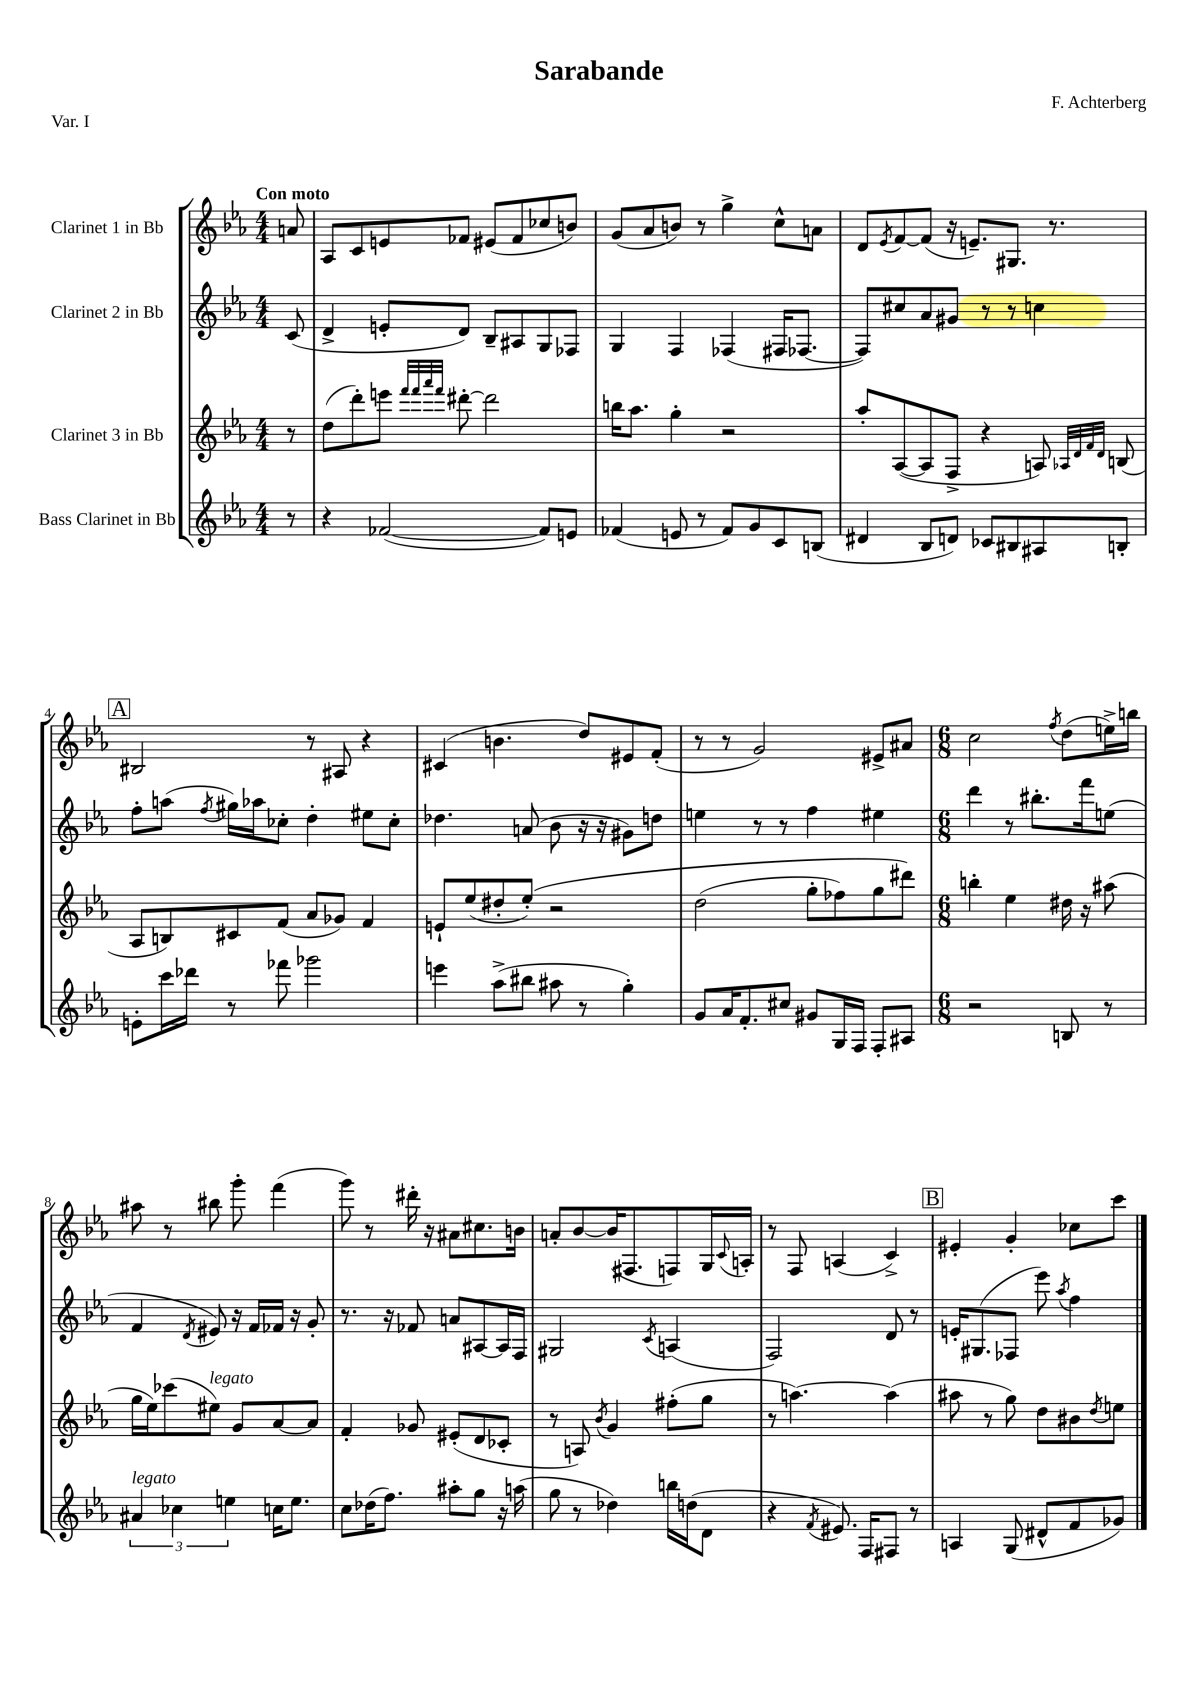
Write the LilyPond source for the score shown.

\header { title = "Sarabande" composer = "F. Achterberg" piece = "Var. I" }
<<
\new StaffGroup <<
\new Staff = "s0" \with { instrumentName = "Clarinet 1 in Bb" } {
    \clef treble \key ees \major \numericTimeSignature \time 4/4 \partial 8 \tempo "Con moto"
    a'8 |
    aes8 c'8 e'8 fes'8 eis'8( fes'8 ces''8 b'8) |
    g'8( aes'8 b'8) r8 g''4-> c''8-^ a'8 |
    d'8 \acciaccatura { ees'8 } f'8~ f'8( r16 e'8.--) gis8. r8. |
    \mark \markup { \box "A" } bis2 r8 ais8 r4 |
    cis'4( b'4. d''8) eis'8 f'8-.( |
    r8 r8 g'2) eis'8-> ais'8 |
    \numericTimeSignature \time 6/8 c''2 \acciaccatura { f''8 } d''8( e''16->) b''16 |
    ais''8 r8 bis''8 g'''8-. f'''4( |
    g'''8) r8 dis'''16-. r16 ais'8 cis''8. b'16 |
    a'8-. bes'8~ bes'16( fis8. f8) g16 \appoggiatura { c'8 } a16-. |
    r8 f8 a4( c'4->) |
    \mark \markup { \box "B" } eis'4-. g'4-. ces''8 c'''8 \bar "|." |
}
\new Staff = "s1" \with { instrumentName = "Clarinet 2 in Bb" } {
    \clef treble \key ees \major \numericTimeSignature \time 4/4 \partial 8
    c'8( |
    d'4-> e'8-. d'8) bes8-- ais8 g8 fes8 |
    g4 f4 fes4( fis16 fes8.~ |
    fes8) cis''8 aes'8 gis'8 r8 r8 c''4 |
    \mark \markup { \box "A" } f''8-. a''8( \acciaccatura { f''8 } gis''16) aes''16 ces''8-. d''4-. eis''8 ces''8-. |
    des''4. a'8( bes'8 r16 r16 gis'8) d''8 |
    e''4 r8 r8 f''4 eis''4 |
    \numericTimeSignature \time 6/8 d'''4 r8 bis''8.-. f'''16 e''8( |
    f'4 \acciaccatura { d'8 } eis'8) r16 f'16 fes'16 r16 g'8-. |
    r8. r16 fes'8 a'8 ais8~ ais16 f16 |
    gis2 \acciaccatura { c'8 } a4( |
    f2) d'8 r8 |
    \mark \markup { \box "B" } e'16-. gis8.( fes8 ees'''8) \acciaccatura { aes''8 } f''4 \bar "|." |
}
\new Staff = "s2" \with { instrumentName = "Clarinet 3 in Bb" } {
    \clef treble \key ees \major \numericTimeSignature \time 4/4 \partial 8
    r8 |
    d''8( d'''8-.) e'''8 \grace { f'''32 f'''32 aes'''32 f'''32 } dis'''8~-. dis'''2 |
    b''16 aes''8. g''4-. r2 |
    aes''8-. aes8~( aes8 f8-> r4 a8) \grace { aes32 d'32 f'32 d'32 } b8( |
    \mark \markup { \box "A" } aes8 b8) cis'8 f'8( aes'8 ges'8) f'4 |
    e'8-! ees''8( dis''8-. ees''8-.)\( r2 |
    d''2( g''8-. fes''8) g''8 dis'''8\) |
    \numericTimeSignature \time 6/8 b''4-. ees''4 dis''16 r16 ais''8( |
    g''16 ees''16) ces'''8( eis''8^\markup { \italic "legato" }) g'8 aes'8~ aes'8 |
    f'4-. ges'8 eis'8-.( d'8 ces'8-. |
    r8 a8) \acciaccatura { bes'8 } g'4 fis''8-.( g''8 |
    r8 a''4.~) a''4( |
    \mark \markup { \box "B" } ais''8 r8 g''8) d''8 bis'8 \acciaccatura { d''8 } e''8 \bar "|." |
}
\new Staff = "s3" \with { instrumentName = "Bass Clarinet in Bb" } {
    \clef treble \key ees \major \numericTimeSignature \time 4/4 \partial 8
    r8 |
    r4 fes'2~( fes'8) e'8 |
    fes'4( e'8 r8 fes'8) g'8 c'8 b8( |
    dis'4 bes8 d'8) ces'8 bis8 ais8 b8-. |
    \mark \markup { \box "A" } e'8-. c'''16 des'''16 r8 fes'''8 ges'''2 |
    e'''4 aes''8->( bis''8 ais''8 r8 g''4-.) |
    g'8 aes'16 f'8.-. cis''8 gis'8 g16 f16 f8-. ais8 |
    \numericTimeSignature \time 6/8 r2 b8 r8 |
    \tuplet 3/2 { ais'4^\markup { \italic "legato" } ces''4 e''4 } c''16 e''8. |
    c''8 des''16( f''8.) ais''8-. g''8 r16 a''16( |
    g''8 r8 des''4) b''16 d''16( d'8 |
    r4 \acciaccatura { f'8 } eis'8.) f16 fis8 r8 |
    \mark \markup { \box "B" } a4 g8( dis'8-^ f'8 ges'8) \bar "|." |
}
>>
>>
